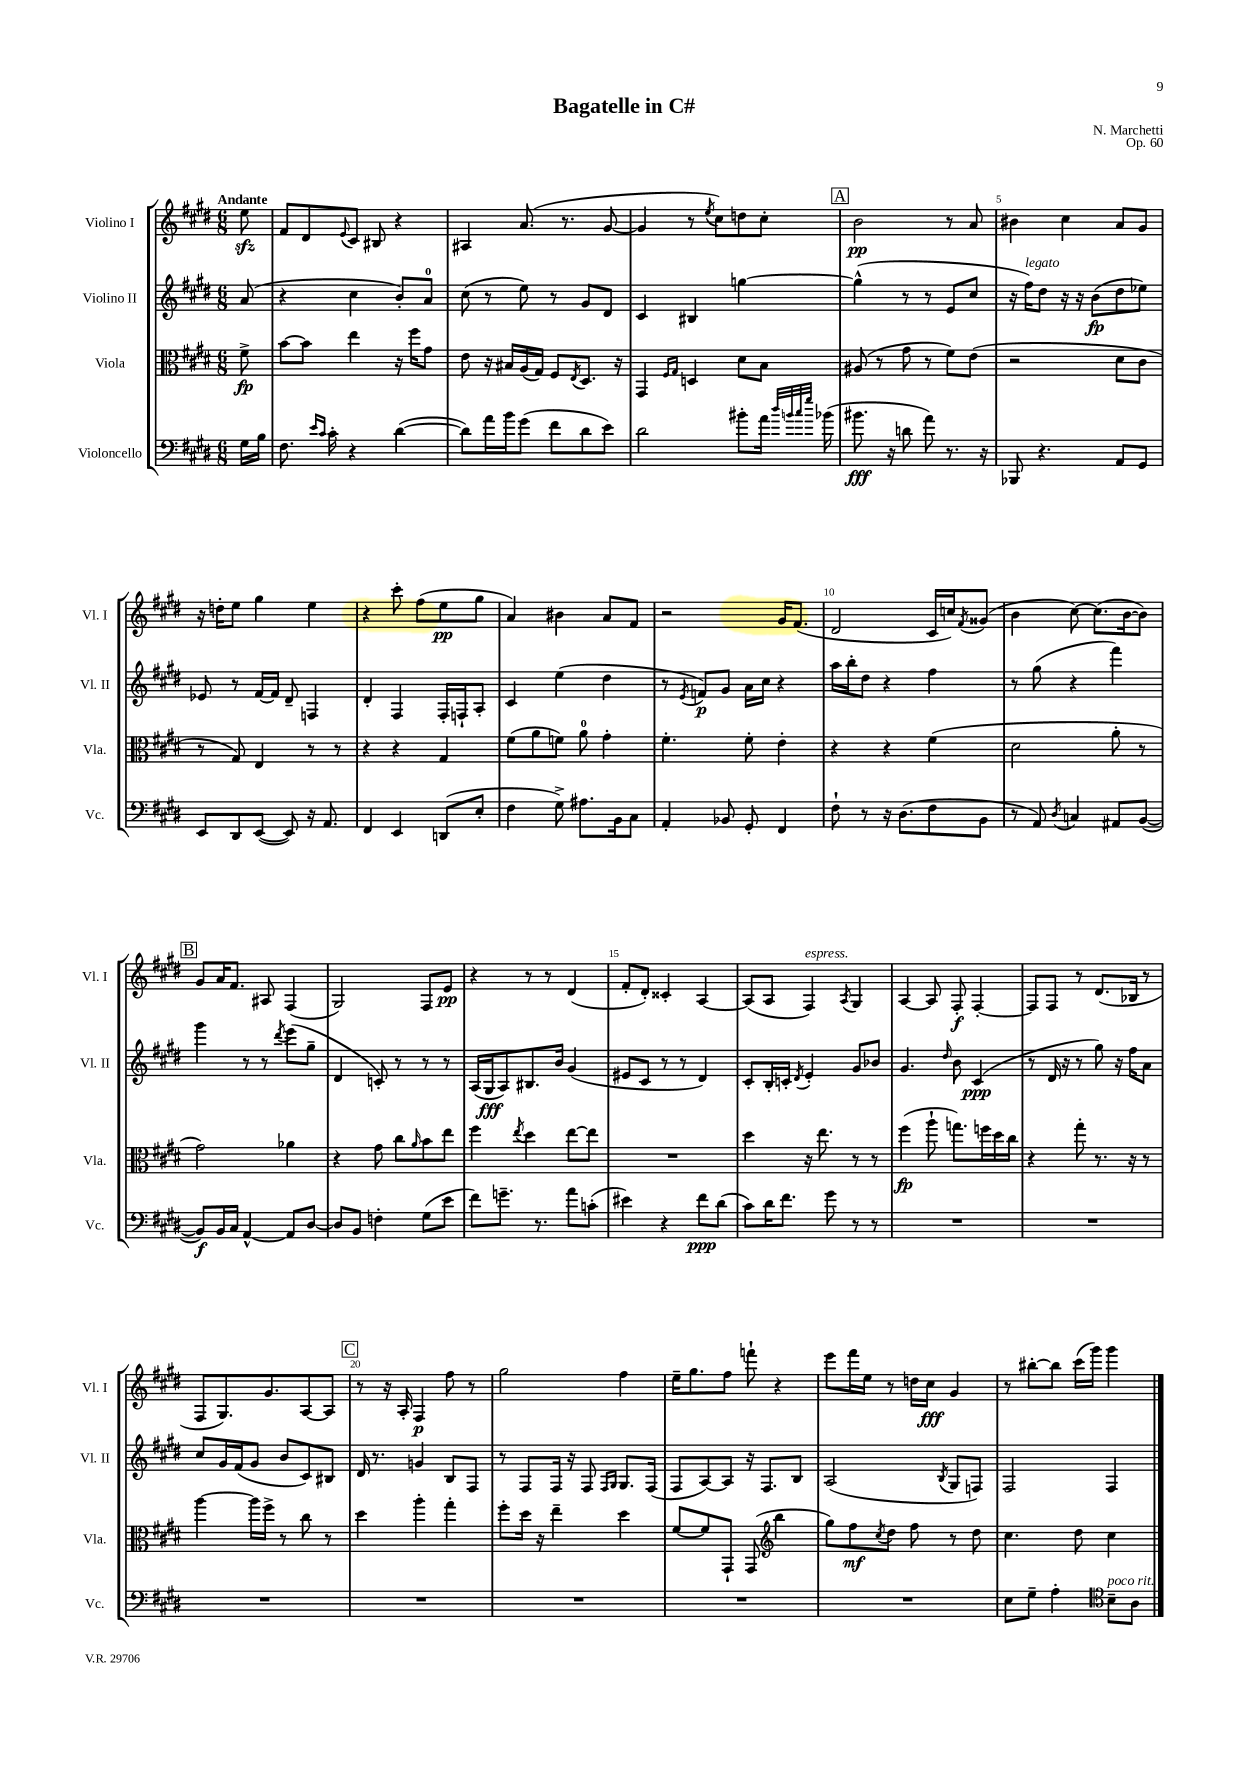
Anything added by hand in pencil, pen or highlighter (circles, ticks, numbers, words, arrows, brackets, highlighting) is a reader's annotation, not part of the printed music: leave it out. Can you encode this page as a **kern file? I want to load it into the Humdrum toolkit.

**kern	**dynam	**kern	**dynam	**kern	**dynam	**kern	**dynam
*part4	*part4	*part3	*part3	*part2	*part2	*part1	*part1
*staff4	*staff4	*staff3	*staff3	*staff2	*staff2	*staff1	*staff1
*I"Violoncello	*	*I"Viola	*	*I"Violino II	*	*I"Violino I	*
*I'Vc.	*	*I'Vla.	*	*I'Vl. II	*	*I'Vl. I	*
*clefF4	*	*clefC3	*	*clefG2	*	*clefG2	*
*k[f#c#g#d#]	*	*k[f#c#g#d#]	*	*k[f#c#g#d#]	*	*k[f#c#g#d#]	*
*M6/8	*	*M6/8	*	*M6/8	*	*M6/8	*
=	=	=	=	=	=	=	=
!	!	!	!	!	!	!LO:TX:a:B:t=Andante	!
16G#\LL	.	8f#^\	fp	(8a/	.	8eezz\	.
16B\JJ	.	.	.	.	.	.	.
=1	=1	=1	=1	=1	=1	=1	=1
8.F#\	.	[8b\L	.	4r	.	8f#/L	.
.	.	8b\J]	.	.	.	8d#/	.
16qqe/LL	.	.	.	.	.	.	.
16qqc#/JJ	.	.	.	.	.	.	.
16c#'\	.	.	.	.	.	.	.
.	.	.	.	.	.	8qqe/	.
4r	.	4ee\	.	4cc#\	.	8c#/J	.
.	.	.	.	.	.	8B#X/	.
([4d#\	.	16r	.	8b'/L)	.	4r	.
.	.	16ff#\KL	.	.	.	.	.
.	.	8g#\J	.	8a/J	.	.	.
=2	=2	=2	=2	=2	=2	=2	=2
8d#\L])	.	8e\	.	(8cc#\	.	4A#X/	.
16a\L	.	16r	.	8r	.	.	.
16b\J	.	16B#X/LL	.	.	.	.	.
(8g#\J	.	(16A/	.	8ee\)	.	(8.a/	.
.	.	16G#/JJ)	.	.	.	.	.
8f#\L	.	8F#/L	.	8r	.	.	.
.	.	.	.	.	.	8.r	.
.	.	8qE/	.	.	.	.	.
8d#\	.	8.D#/J	.	8g#/L	.	.	.
8e\J)	.	.	.	8d#/J	.	[8g#/	.
.	.	16r	.	.	.	.	.
=3	=3	=3	=3	=3	=3	=3	=3
2d#\	.	4GG#/	.	4c#/	.	4g#/]	.
.	.	16qqF#/LL	.	.	.	.	.
.	.	16qqG#/JJ	.	.	.	.	.
.	.	4Dn/	.	4B#X/	.	8r	.
.	.	.	.	.	.	8qee/	.
.	.	.	.	.	.	8cc#\L)	.
8b#X'\L	.	8d#\L	.	[4ggn\	.	8ddn\	.
16a\Jk	.	8B\J	.	.	.	8cc#'\J	.
32qqdd#/LLL	.	.	.	.	.	.	.
32qqbn/	.	.	.	.	.	.	.
32qqcc#/	.	.	.	.	.	.	.
32qqgg#/JJJ	.	.	.	.	.	.	.
(16b-X\	.	.	.	.	.	.	.
!!LO:REH:place=s1:t=A
=4	=4	=4	=4	=4	=4	=4	=4
8.b#X\	fff	(8A#X/	.	(4gg^^\]	.	2b\	pp
.	.	8r	.	.	.	.	.
16r	.	.	.	.	.	.	.
8dn\	.	8g#\	.	8r	.	.	.
8a\)	.	8r	.	8r	.	.	.
8.r	.	8f#\L)	.	8e/L	.	8r	.
.	.	(8e\J	.	8cc#/J	.	8a/	.
16r	.	.	.	.	.	.	.
=5	=5	=5	=5	=5	=5	=5	=5
8BBB-X/	.	2r	.	16r	.	4b#X\	.
!	!	!	!	!LO:TX:a:i:t=legato	!	!	!
.	.	.	.	16ff#\KL)	.	.	.
4.r	.	.	.	8dd#\J	.	.	.
.	.	.	.	16r	.	4cc#\	.
.	.	.	.	16r	.	.	.
.	.	.	.	(8b\L	fp	.	.
8AA/L	.	8d#\L	.	8dd#\	.	8a/L	.
8GG#/J	.	8c#\J	.	8ee-X\J)	.	8g#/J	.
!!LO:LB:g=z
=6	=6	=6	=6	=6	=6	=6	=6
8EE/L	.	8r	.	8e-X/	.	16r	.
.	.	.	.	.	.	16ddn'\KL	.
8DD#/	.	8G#/)	.	8r	.	8ee\J	.
([8EE/J	.	4E/	.	[16f#/LL	.	4gg#\	.
.	.	.	.	16f#/JJ]	.	.	.
8EE/])	.	.	.	8d#~/	.	.	.
16r	.	8r	.	4Fn/	.	4ee\	.
8.AA/	.	.	.	.	.	.	.
.	.	8r	.	.	.	.	.
=7	=7	=7	=7	=7	=7	=7	=7
4FF#/	.	4r	.	4d#'/	.	4r	.
4EE/	.	4r	.	4F#/	.	8ccc#'\	.
.	.	.	.	.	.	(8ff#\L	.
(8DDn/L	.	4G#/	.	16F#'/LL	.	8ee\	pp
.	.	.	.	16Fn`/J	.	.	.
8E'/J	.	.	.	8A'/J	.	8gg#\J	.
=8	=8	=8	=8	=8	=8	=8	=8
4F#\	.	(8f#\L	.	4c#/	.	4a/)	.
.	.	8a\	.	.	.	.	.
8G#^\)	.	8fn\J)	.	(4ee\	.	4b#X\	.
8.A#X\L	.	8a\	.	.	.	.	.
.	.	4g#'\	.	4dd#\	.	8a/L	.
16BB\k	.	.	.	.	.	.	.
8C#\J	.	.	.	.	.	8f#/J	.
=9	=9	=9	=9	=9	=9	=9	=9
4AA'/	.	4.f#'\	.	8r	.	2r	.
.	.	.	.	8qe/	.	.	.
.	.	.	.	8fn/L)	p	.	.
8BB-X/	.	.	.	8g#/J	.	.	.
8GG#'/	.	8f#'\	.	16a\LL	.	.	.
.	.	.	.	16cc#\JJ	.	.	.
4FF#/	.	4e'\	.	4r	.	16g#/KL	.
.	.	.	.	.	.	(8.f#/J	.
=10	=10	=10	=10	=10	=10	=10	=10
8F#`\	.	4r	.	16aa\LL	.	2d#/	.
.	.	.	.	16bb'\J	.	.	.
8r	.	.	.	8dd#\J	.	.	.
16r	.	4r	.	4r	.	.	.
(8.D#\L	.	.	.	.	.	.	.
8F#\	.	(4f#\	.	4ff#\	.	16c#/LL	.
.	.	.	.	.	.	16ccn/J)	.
.	.	.	.	.	.	8qf#/	.
8BB\J	.	.	.	.	.	(8g##X/J	.
=11	=11	=11	=11	=11	=11	=11	=11
8r	.	2d#\	.	8r	.	4b\	.
8AA/)	.	.	.	(8gg#\	.	.	.
8qD#/	.	.	.	.	.	.	.
4Cn/	.	.	.	4r	.	[8cc#\)	.
.	.	.	.	.	.	(8.cc#\L]	.
8AA#X/L	.	8a'\	.	4fff#\)	.	.	.
.	.	.	.	.	.	[16b\k	.
([8BB/J	.	8r	.	.	.	8b\J])	.
!!LO:LB:g=z
!!LO:REH:place=s1:t=B
=12	=12	=12	=12	=12	=12	=12	=12
8BB/L])	f	2g#\)	.	4ggg#\	.	8g#/L	.
16BB/L	.	.	.	.	.	16a/K	.
16C#/JJ	.	.	.	.	.	8.f#/J	.
[4AA^^/	.	.	.	8r	.	.	.
.	.	.	.	8r	.	8A#X/	.
.	.	.	.	8qddd#/	.	.	.
8AA/L]	.	4a-X\	.	(8eee\L	.	(4F#/	.
[8D#/J	.	.	.	8gg#~\J	.	.	.
=13	=13	=13	=13	=13	=13	=13	=13
8D#/L]	.	4r	.	4d#/	.	2G#/)	.
8BB/J	.	.	.	.	.	.	.
4Fn'\	.	8g#\	.	8cn'/)	.	.	.
.	.	8cc#\L	.	8r	.	.	.
.	.	16qqa/	.	.	.	.	.
(8G#\L	.	8b\	.	8r	.	8F#/L	.
8e\J	.	8ee\J	.	8r	.	8e/J	pp
=14	=14	=14	=14	=14	=14	=14	=14
8f#\L)	.	4ff#\	.	(16A/LL	.	4r	.
.	.	.	.	16G#/J	fff	.	.
8.gn~\J	.	.	.	8A/)	.	.	.
.	.	8qee/	.	.	.	.	.
.	.	4dd#\	.	8.B#X/	.	8r	.
8.r	.	.	.	.	.	.	.
.	.	.	.	.	.	8r	.
.	.	.	.	16b/Jk	.	.	.
8a\L	.	[8ee\L	.	(4g#/	.	(4d#/	.
(8cn'\J	.	8ee\J]	.	.	.	.	.
=15	=15	=15	=15	=15	=15	=15	=15
4e#X\)	.	2.r	.	8e#X/L	.	8f#'/L	.
.	.	.	.	8c#/J	.	8d#'/J)	.
4r	.	.	.	8r	.	4c##X'/	.
.	.	.	.	8r	.	.	.
8f#\L	ppp	.	.	4d#/)	.	[4A/	.
(8d#\J	.	.	.	.	.	.	.
=16	=16	=16	=16	=16	=16	=16	=16
8c#\L)	.	4dd#\	.	8c#'/L	.	(8A/L]	.
16d#\K	.	.	.	16B'/L	.	8A/J	.
8.f#\J	.	.	.	16cn'/JJ	.	.	.
.	.	.	.	8qd#/	.	.	.
!	!	!	!	!	!	!LO:TX:a:i:t=espress.	!
.	.	16r	.	4e'/	.	4F#/)	.
.	.	8.ee\	.	.	.	.	.
8g#\	.	.	.	.	.	.	.
.	.	.	.	.	.	8qA/	.
8r	.	8r	.	8g#/L	.	4G#/	.
8r	.	8r	.	8b-X/J	.	.	.
=17	=17	=17	=17	=17	=17	=17	=17
2.r	.	(4ff#\	fp	4.g#/	.	[4A/	.
.	.	8aa`\	.	.	.	8A/]	.
.	.	.	.	16qqdd#/	.	.	.
.	.	8.ggn\L)	.	8b\	.	8F#'/	f
.	.	.	.	(4c#/	ppp	[4F#'/	.
.	.	16ffn\L	.	.	.	.	.
.	.	16dd#\	.	.	.	.	.
.	.	16cc#\JJ	.	.	.	.	.
=18	=18	=18	=18	=18	=18	=18	=18
2.r	.	4r	.	8r	.	8F#/L]	.
.	.	.	.	16d#/	.	8F#/J	.
.	.	.	.	16r	.	.	.
.	.	8gg#'\	.	8r	.	8r	.
.	.	8.r	.	8gg#\)	.	(8.d#/L	.
.	.	.	.	16r	.	.	.
.	.	16r	.	16ff#\KL	.	16B-X/Jk	.
.	.	8r	.	8a\J	.	8r	.
!!LO:LB:g=z
=19	=19	=19	=19	=19	=19	=19	=19
2.r	.	[4aa\	.	8cc#/L	.	8F#/L	.
.	.	.	.	16g#/L	.	8.G#/)	.
.	.	.	.	(16f#/J	.	.	.
.	.	16aa\LL]	.	8g#/J	.	.	.
.	.	16ff#^\JJ	.	.	.	8.g#/	.
.	.	8r	.	8b/L	.	.	.
.	.	8cc#\	.	8c#/)	.	[8A/	.
.	.	8r	.	8B#X/J	.	8A/J]	.
!!LO:REH:place=s1:t=C
=20	=20	=20	=20	=20	=20	=20	=20
2.r	.	4dd#\	.	16d#/	.	8r	.
.	.	.	.	8.r	.	.	.
.	.	.	.	.	.	16r	.
.	.	.	.	.	.	16A'/	.
.	.	4aa'\	.	4gn/	.	4F#/	p
.	.	4gg#'\	.	8B/L	.	8ff#\	.
.	.	.	.	8F#/J	.	8r	.
=21	=21	=21	=21	=21	=21	=21	=21
2.r	.	8ff#'\L	.	8r	.	2gg#\	.
.	.	16dd#\Jk	.	8F#/L	.	.	.
.	.	16r	.	.	.	.	.
.	.	4ee~\	.	16F#/Jk	.	.	.
.	.	.	.	16r	.	.	.
.	.	.	.	8F#/	.	.	.
.	.	.	.	16qqF#/LL	.	.	.
.	.	.	.	16qqG#/JJ	.	.	.
.	.	4dd#\	.	8.G#/L	.	4ff#\	.
.	.	.	.	(16F#/Jk	.	.	.
=22	=22	=22	=22	=22	=22	=22	=22
2.r	.	[8f#/L	.	8F#/L	.	16ee~\KL	.
.	.	.	.	.	.	8.gg#\	.
.	.	8f#/]	.	[8A/)	.	.	.
.	.	8GG#`/J	.	8A/J]	.	8ff#\J	.
.	.	(8GG#/	.	16r	.	8fffn`\	.
.	.	.	.	8.F#/L	.	.	.
*	*	*clefG2	*	*	*	*	*
.	.	4bb\	.	.	.	4r	.
.	.	.	.	8B/J	.	.	.
=23	=23	=23	=23	=23	=23	=23	=23
2.r	.	8gg#\L)	.	(2A/	.	8eee\L	.
.	.	8ff#\	mf	.	.	16fff#\L	.
.	.	.	.	.	.	16ee\JJ	.
.	.	8qcc#/	.	.	.	.	.
.	.	8dd#\J	.	.	.	8r	.
.	.	8ff#\	.	.	.	16ddn\LL	.
.	.	.	.	.	.	16cc#\JJ	fff
.	.	.	.	8qB/	.	.	.
.	.	8r	.	8G#/L	.	4g#/	.
.	.	8dd#\	.	8Fn/J)	.	.	.
=24	=24	=24	=24	=24	=24	=24	=24
8E\L	.	4.cc#\	.	2F#/	.	8r	.
8G#~\J	.	.	.	.	.	[8bb#X'\L	.
4A'\	.	.	.	.	.	8bb#\J]	.
.	.	8dd#\	.	.	.	(16ccc#\LL	.
.	.	.	.	.	.	16ggg#\JJ)	.
*clefC4	*	*	*	*	*	*	*
!LO:TX:a:i:t=poco rit.	!	!	!	!	!	!	!
8B~\L	.	4cc#\	.	4F#/	.	4ggg#\	.
8A\J	.	.	.	.	.	.	.
==	==	==	==	==	==	==	==
*-	*-	*-	*-	*-	*-	*-	*-
